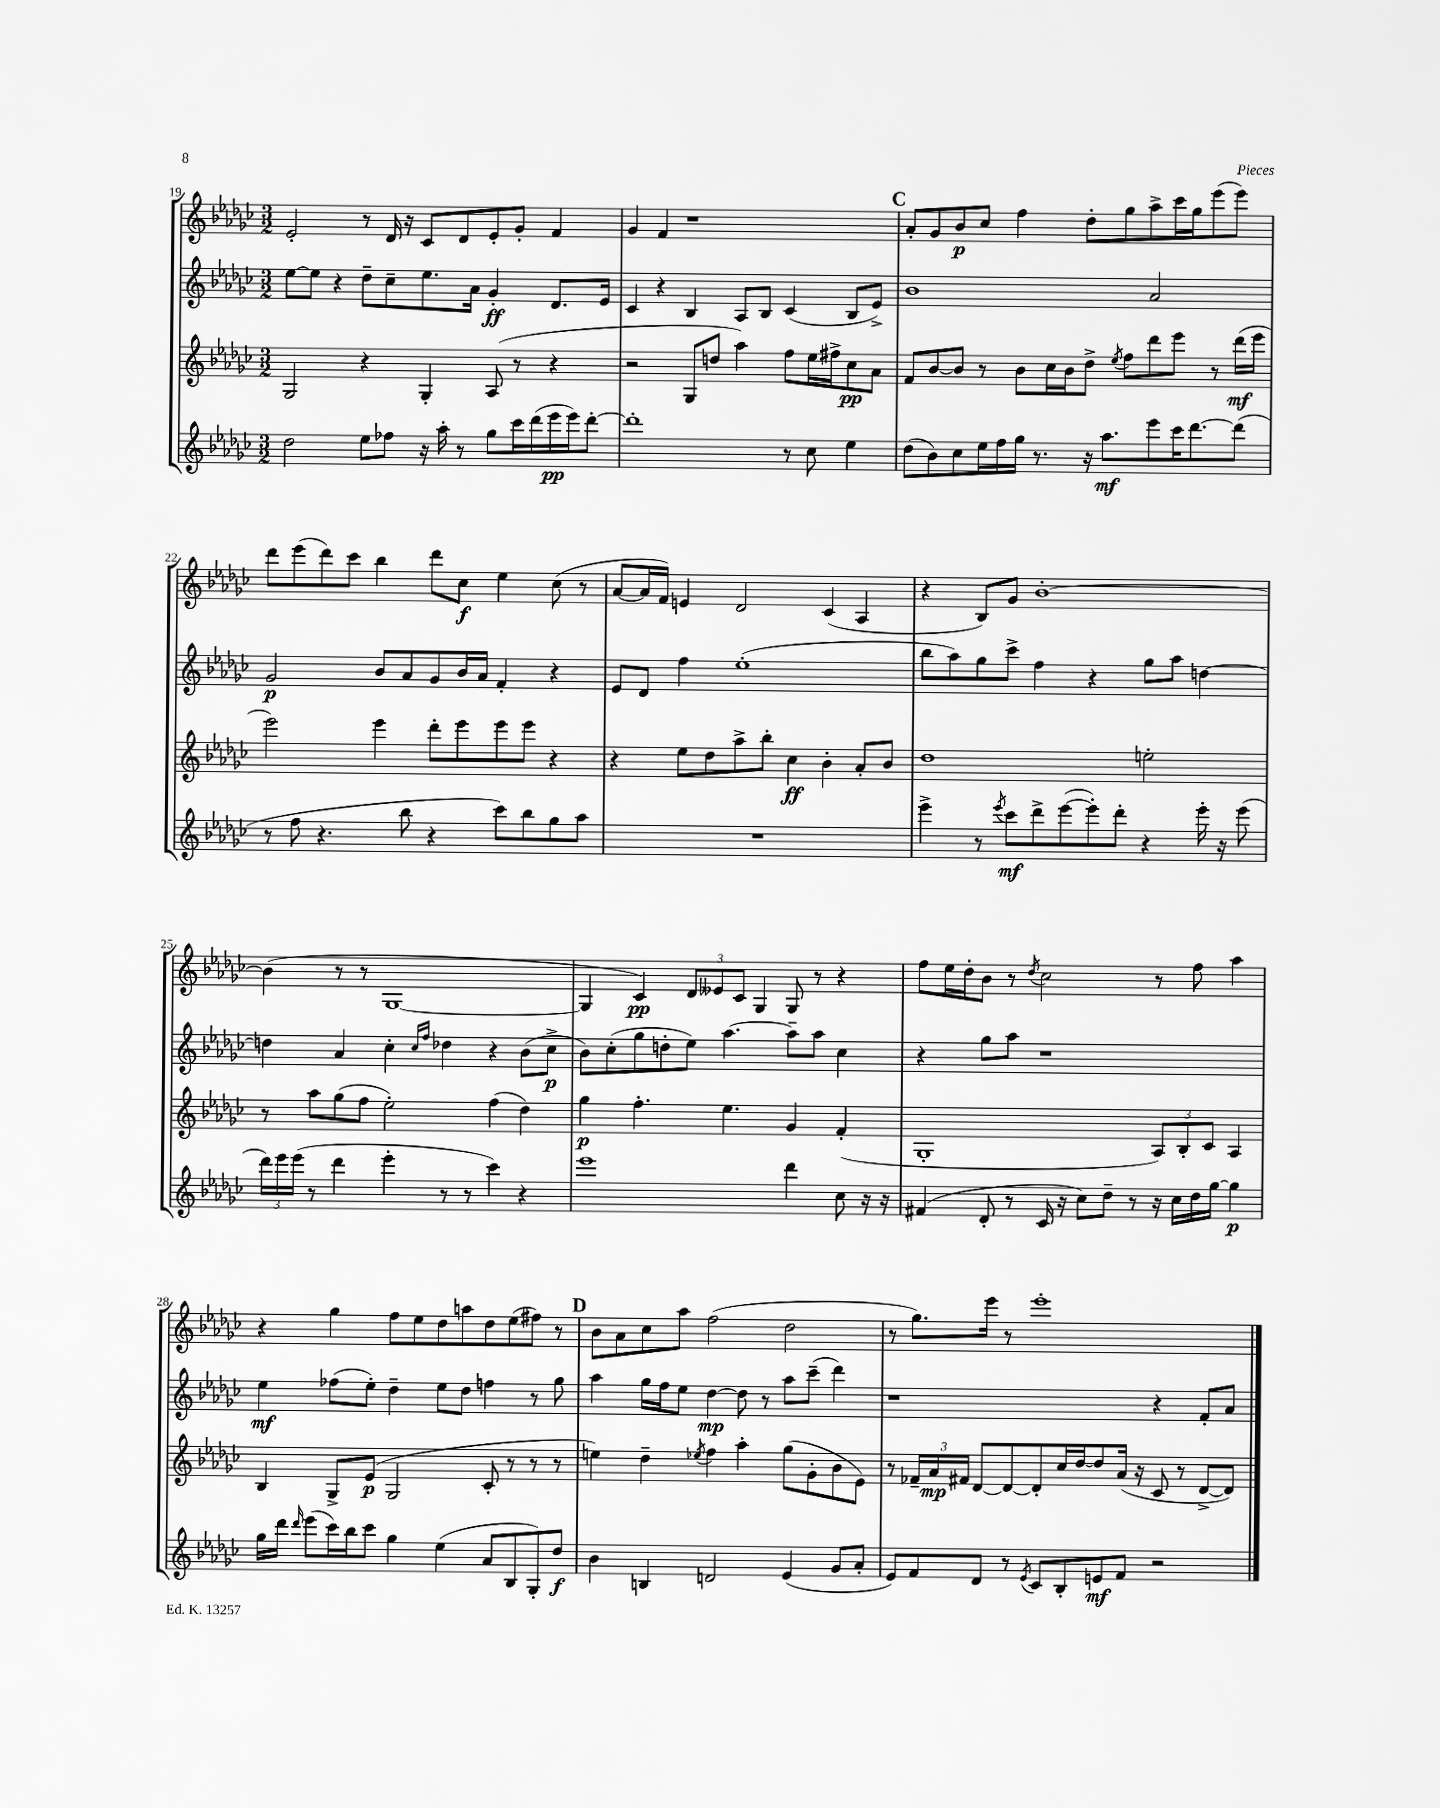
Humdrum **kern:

**kern	**dynam	**kern	**dynam	**kern	**dynam	**kern	**dynam
*part4	*part4	*part3	*part3	*part2	*part2	*part1	*part1
*staff4	*staff4	*staff3	*staff3	*staff2	*staff2	*staff1	*staff1
*clefG2	*	*clefG2	*	*clefG2	*	*clefG2	*
*k[b-e-a-d-g-c-]	*	*k[b-e-a-d-g-c-]	*	*k[b-e-a-d-g-c-]	*	*k[b-e-a-d-g-c-]	*
*M3/2	*	*M3/2	*	*M3/2	*	*M3/2	*
=19	=19	=19	=19	=19	=19	=19	=19
2dd-\	.	2G-/	.	[8ee-\L	.	2e-'/	.
.	.	.	.	8ee-\J]	.	.	.
.	.	.	.	4r	.	.	.
8ee-\L	.	4r	.	8dd-~\L	.	8r	.
8ff-X\J	.	.	.	8cc-~\	.	16d-/	.
.	.	.	.	.	.	16r	.
16r	.	4G-'/	.	8.ee-\	.	8c-/L	.
16aa-'\	.	.	.	.	.	.	.
8r	.	.	.	.	.	8d-/	.
.	.	.	.	16a-\Jk	.	.	.
8gg-\L	.	(8A-/	.	4g-'/	ff	8e-'/	.
16ccc-\L	.	8r	.	.	.	8g-'/J	.
(16ddd-\	.	.	.	.	.	.	.
16eee-\	pp	4r	.	8.d-/L	.	4f/	.
16eee-\J)	.	.	.	.	.	.	.
[8ddd-'\J	.	.	.	.	.	.	.
.	.	.	.	16e-/Jk	.	.	.
=20	=20	=20	=20	=20	=20	=20	=20
1ddd-']	.	2r	.	4c-/	.	4g-/	.
.	.	.	.	4r	.	4f/	.
.	.	8G-/L	.	4B-/	.	1r	.
.	.	8ddn/J	.	.	.	.	.
.	.	4aa-\)	.	8A-/L	.	.	.
.	.	.	.	8B-/J	.	.	.
8r	.	8ff\L	.	(4c-/	.	.	.
8cc-\	.	16ee-\L	.	.	.	.	.
.	.	16ff#X^\J	.	.	.	.	.
4ee-\	.	8cc-\	pp	8B-/L	.	.	.
.	.	8a-\J	.	8e-^/J)	.	.	.
!!LO:REH:place=s1:t=C
=21	=21	=21	=21	=21	=21	=21	=21
(8dd-\L	.	8f/L	.	1b-	.	8a-'/L	.
8b-\)	.	[8b-/	.	.	.	8g-/	.
8cc-\	.	8b-/J]	.	.	.	8b-/	p
16ee-\L	.	8r	.	.	.	8cc-/J	.
16ff\	.	.	.	.	.	.	.
16gg-\JJ	.	8b-\L	.	.	.	4ff\	.
8.r	.	.	.	.	.	.	.
.	.	16cc-\L	.	.	.	.	.
.	.	16b-\J	.	.	.	.	.
16r	.	8dd-^\J	.	.	.	8dd-'\L	.
8.aa-\L	mf	.	.	.	.	.	.
.	.	8qee-/	.	.	.	.	.
.	.	8ff\L	.	.	.	8gg-\	.
8eee-\	.	8ddd-\	.	2a-/	.	8aa-^\	.
16ccc-\K	.	8eee-\J	.	.	.	16ccc-\L	.
[8.ddd-\	.	.	.	.	.	16gg-\J	.
.	.	8r	.	.	.	(8eee-\	.
(8ddd-\J]	.	(16ddd-\LL	mf	.	.	8eee-\J)	.
.	.	16eee-\JJ	.	.	.	.	.
!!LO:LB:g=z
=22	=22	=22	=22	=22	=22	=22	=22
8r	.	2eee-\)	.	2g-/	p	8ddd-\L	.
8ff\	.	.	.	.	.	(8eee-\	.
4.r	.	.	.	.	.	8ddd-\)	.
.	.	.	.	.	.	8ccc-\J	.
.	.	4eee-\	.	8b-/L	.	4bb-\	.
8bb-\	.	.	.	8a-/	.	.	.
4r	.	8ddd-'\L	.	8g-/	.	8ddd-\L	.
.	.	8eee-\	.	16b-/L	.	8cc-\J	f
.	.	.	.	16a-/JJ	.	.	.
8ccc-\L)	.	8eee-\	.	4f'/	.	4ee-\	.
8bb-\	.	8eee-\J	.	.	.	.	.
8gg-\	.	4r	.	4r	.	(8cc-\	.
8aa-\J	.	.	.	.	.	8r	.
=23	=23	=23	=23	=23	=23	=23	=23
1.r	.	4r	.	8e-/L	.	[8a-/L	.
.	.	.	.	8d-/J	.	16a-/L]	.
.	.	.	.	.	.	16f/JJ)	.
.	.	8ee-\L	.	4ff\	.	4en/	.
.	.	8dd-\	.	.	.	.	.
.	.	8aa-^\	.	(1ee-'	.	2d-/	.
.	.	8bb-'\J	.	.	.	.	.
.	.	4cc-\	ff	.	.	.	.
.	.	4b-'\	.	.	.	(4c-/	.
.	.	8a-'/L	.	.	.	4A-/	.
.	.	8b-/J	.	.	.	.	.
=24	=24	=24	=24	=24	=24	=24	=24
4eee-^\	.	1dd-	.	8bb-\L	.	4r	.
.	.	.	.	8aa-\)	.	.	.
8r	.	.	.	8gg-\	.	8B-/L)	.
8qeee-/	.	.	.	.	.	.	.
8ccc-\L	mf	.	.	8ccc-^\J	.	8g-/J	.
8ddd-^\	.	.	.	4ff\	.	[1b-'	.
([8eee-\	.	.	.	.	.	.	.
8eee-'\])	.	.	.	4r	.	.	.
8ddd-'\J	.	.	.	.	.	.	.
4r	.	2een'\	.	8gg-\L	.	.	.
.	.	.	.	8aa-\J	.	.	.
16eee-'\	.	.	.	[4ddn\	.	.	.
16r	.	.	.	.	.	.	.
(8eee-\	.	.	.	.	.	.	.
!!LO:LB:g=z
=25	=25	=25	=25	=25	=25	=25	=25
24ddd-\LL)	.	8r	.	4ddn\]	.	(4b-\]	.
24eee-\	.	.	.	.	.	.	.
(24eee-\JJ	.	.	.	.	.	.	.
8r	.	8aa-\L	.	.	.	.	.
4ddd-\	.	(8gg-\	.	4a-/	.	8r	.
.	.	8ff\J	.	.	.	8r	.
4eee-'\	.	2ee-'\)	.	4cc-'\	.	[1G-	.
.	.	.	.	16qqcc-/LL	.	.	.
.	.	.	.	16qqff/JJ	.	.	.
8r	.	.	.	4dd-X\	.	.	.
8r	.	.	.	.	.	.	.
4ccc-\)	.	(4ff\	.	4r	.	.	.
4r	.	4dd-\)	.	(8b-\L	.	.	.
.	.	.	.	8cc-^\J	p	.	.
=26	=26	=26	=26	=26	=26	=26	=26
1eee-	.	4gg-\	p	8b-\L)	.	4G-/]	.
.	.	.	.	(8cc-'\	.	.	.
.	.	4.ff'\	.	8gg-\	.	4c-/)	pp
.	.	.	.	8ddn'\	.	.	.
.	.	.	.	8ee-\J)	.	12d-/L	.
.	.	.	.	.	.	12e--X/	.
.	.	4.ee-\	.	[4.aa-\	.	.	.
.	.	.	.	.	.	12c-/J	.
.	.	.	.	.	.	4G-/	.
4ddd-\	.	4g-/	.	8aa-~\L]	.	8G-/	.
.	.	.	.	8aa-\J	.	8r	.
8cc-\	.	(4f'/	.	4cc-\	.	4r	.
16r	.	.	.	.	.	.	.
16r	.	.	.	.	.	.	.
=27	=27	=27	=27	=27	=27	=27	=27
(4f#X/	.	1G-'	.	4r	.	8ff\L	.
.	.	.	.	.	.	16ee-\L	.
.	.	.	.	.	.	16dd-'\J	.
8d-'/	.	.	.	8gg-\L	.	8b-\J	.
8r	.	.	.	8aa-\J	.	8r	.
.	.	.	.	.	.	8qdd-/	.
16c-/	.	.	.	1r	.	2cc-\	.
16r	.	.	.	.	.	.	.
8cc-\L)	.	.	.	.	.	.	.
8dd-~\J	.	.	.	.	.	.	.
8r	.	.	.	.	.	.	.
16r	.	12A-/L)	.	.	.	8r	.
16cc-\LL	.	.	.	.	.	.	.
.	.	12B-'/	.	.	.	.	.
16dd-\	.	.	.	.	.	8ff\	.
.	.	12c-/J	.	.	.	.	.
[16gg-\JJ	.	.	.	.	.	.	.
4gg-\]	p	4A-/	.	.	.	4aa-\	.
!!LO:LB:g=z
=28	=28	=28	=28	=28	=28	=28	=28
16gg-\LL	.	4B-/	.	4ee-\	mf	4r	.
16ddd-\JJ	.	.	.	.	.	.	.
16qqddd-/	.	.	.	.	.	.	.
(8eee-\L	.	.	.	.	.	.	.
16ccc-\L)	.	8G-^/L	.	(8ff-X\L	.	4gg-\	.
16bb-\J	.	.	.	.	.	.	.
8ccc-\J	.	(8e-/J	p	8ee-'\J)	.	.	.
4gg-\	.	2G-/	.	4dd-~\	.	8ff\L	.
.	.	.	.	.	.	8ee-\	.
(4ee-\	.	.	.	8ee-\L	.	8dd-\	.
.	.	.	.	8dd-\J	.	8aan\	.
8a-/L	.	8c-'/	.	4ffn\	.	8dd-\	.
8B-/	.	8r	.	.	.	(8ee-\	.
8G-'/)	.	8r	.	8r	.	8ff#X\J)	.
8dd-/J	f	8r	.	8gg-\	.	8r	.
!!LO:REH:place=s1:t=D
=29	=29	=29	=29	=29	=29	=29	=29
4b-\	.	4een\)	.	4aa-\	.	8b-\L	.
.	.	.	.	.	.	8a-\	.
4Bn/	.	4dd-~\	.	16gg-\LL	.	8cc-\	.
.	.	.	.	16ff\J	.	.	.
.	.	.	.	8ee-\J	.	8aa-\J	.
.	.	8qee-X/	.	.	.	.	.
2dn/	.	4ff\	.	[4dd-\	mp	(2ff\	.
.	.	4aa-'\	.	8dd-\]	.	.	.
.	.	.	.	8r	.	.	.
(4e-/	.	(8gg-\L	.	8aa-\L	.	2dd-\	.
.	.	8g-'\	.	(8ccc-~\J	.	.	.
8g-/L	.	8b-\	.	4ddd-\)	.	.	.
8a-'/J	.	8e-\J)	.	.	.	.	.
=30	=30	=30	=30	=30	=30	=30	=30
8e-/L)	.	8r	.	1r	.	8r	.
8f/	.	24f-X~/LL	.	.	.	8.gg-\L)	.
.	.	24a-/	mp	.	.	.	.
.	.	24f#X/JJ	.	.	.	.	.
8d-/J	.	[8d-/L	.	.	.	.	.
.	.	.	.	.	.	16eee-\Jk	.
8r	.	8d-/_	.	.	.	8r	.
8qe-/	.	.	.	.	.	.	.
8c-/L	.	8d-'/]	.	.	.	1eee-'	.
8B-'/	.	16cc-/L	.	.	.	.	.
.	.	[16dd-/J	.	.	.	.	.
8en/	mf	8dd-/]	.	.	.	.	.
8f/J	.	(16a-/Jk	.	.	.	.	.
.	.	16r	.	.	.	.	.
2r	.	8c-/	.	4r	.	.	.
.	.	8r	.	.	.	.	.
.	.	[8d-^/L	.	8f'/L	.	.	.
.	.	8d-/J])	.	8a-/J	.	.	.
==	==	==	==	==	==	==	==
*-	*-	*-	*-	*-	*-	*-	*-
